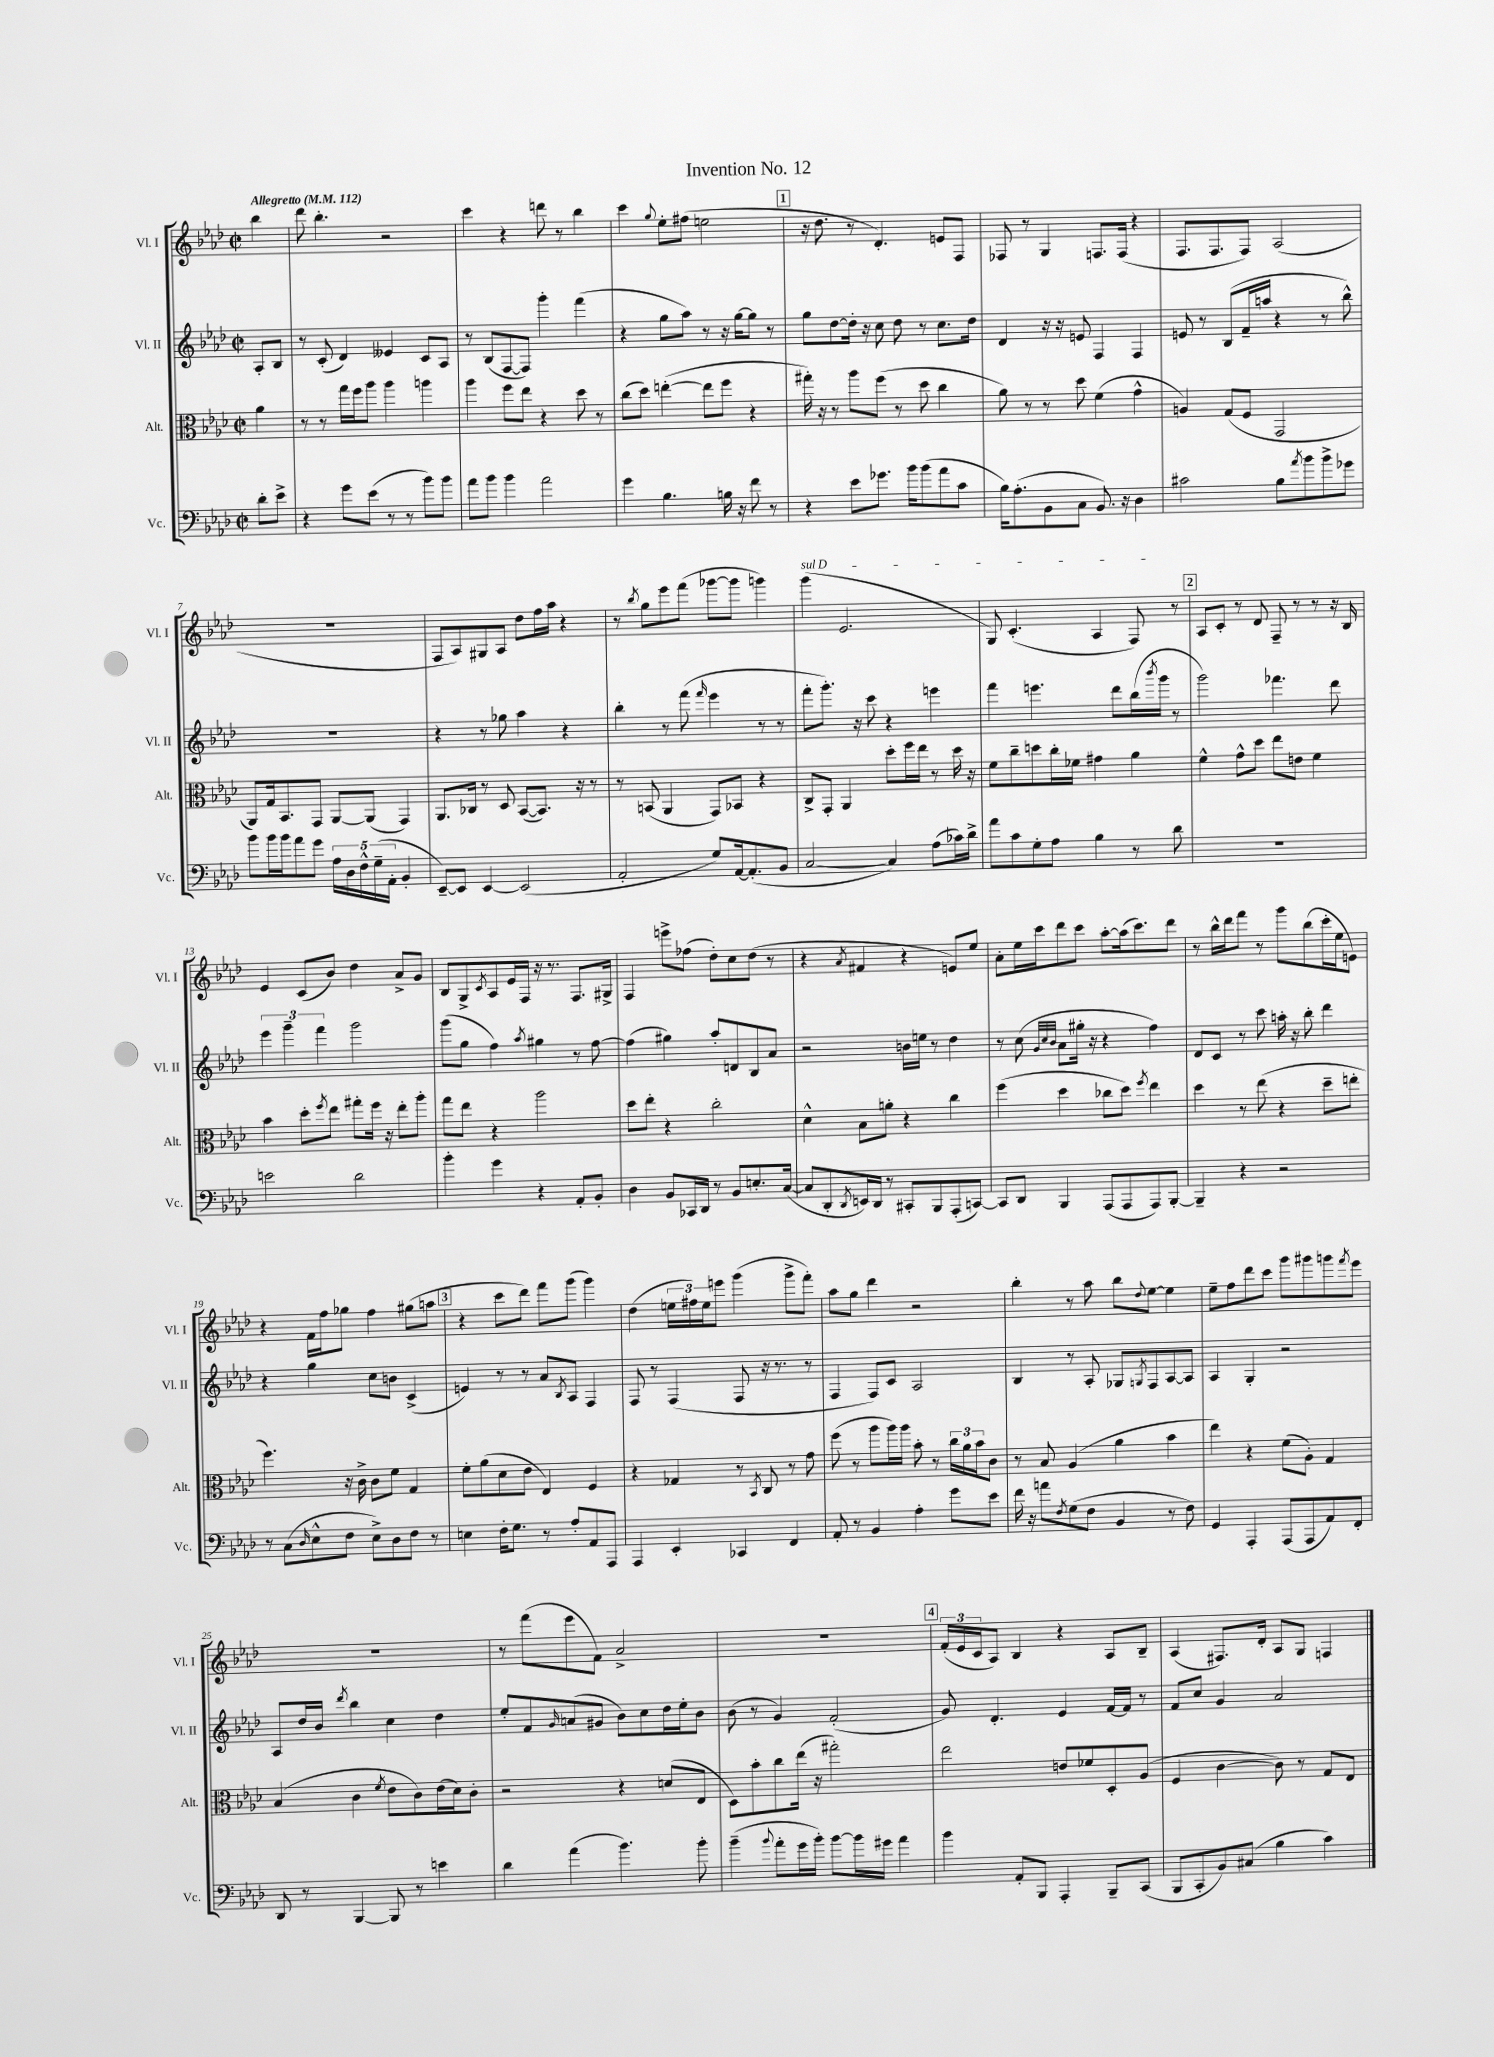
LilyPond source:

\header { title = "Invention No. 12" }
<<
\new StaffGroup <<
\new Staff = "s0" \with { instrumentName = "Vl. I" shortInstrumentName = "Vl. I" } {
    \clef treble \key aes \major \defaultTimeSignature \time 2/2 \partial 4 \tempo "Allegretto" 4 = 112
    bes''4 |
    des'''8 bes''4.-. r2 |
    c'''4 r4 d'''8 r8 bes''4 |
    c'''4 \appoggiatura { g''8 } ees''8-. fis''8( e''2 |
    \mark \markup { \box "1" } r16 des''8. r8 des'4.-.) e'8 f8 |
    fes8 r8 g4 f8. f16( r4 |
    f8. f8. f8) aes2( |
    R1 |
    f8 aes8) gis8 aes8 des''8 f''16 aes''16 r4 |
    r8 \acciaccatura { bes''8 } g''8 ees'''8 f'''8( ges'''8~ ges'''8 g'''4) |
    \once \override TextSpanner.bound-details.left.text = \markup { \italic "sul D" } g'''4\startTextSpan( ees'2. |
    g8) c'4.-.( aes4 f8\stopTextSpan) r8 |
    \mark \markup { \box "2" } aes8 c'8-. r8 des'8 f8-- r8 r8 r16 bes16 |
    ees'4 c'8( bes'8) des''4 aes'8-> g'8 |
    bes8 g8-> \acciaccatura { c'8 } aes8 ees'16 f16 r16 r8. f8. gis16-> |
    f4 e'''8-> fes''8( des''8-.) c''8 des''8( r8 |
    r4 \acciaccatura { aes'8 } fis'4 r4 e'8) ees''8 |
    aes'8-. ees''16 c'''16 des'''8 c'''8 aes''8~-. aes''16( c'''8.) des'''8 |
    r8 bes''16-^ des'''16 f'''8 r8 g'''8 bes''8( c'''16-. ees''16 e'8) |
    r4 f'16 f''16 ges''8 f''4 gis''8( a''8 |
    \mark \markup { \box "3" } r4 c'''8 des'''8) f'''8 g'''8( g'''4) |
    des''4( \tuplet 3/2 { e''16 fis''16) e''16 } e'''8 g'''4( g'''8-> f'''8-.) |
    aes''8 g''8 des'''4 r2 |
    bes''4-. r8 aes''8 bes''8 \appoggiatura { des''8 } ees''8~ ees''4 |
    ees''8-- f''8 des'''8 c'''8 g'''8 gis'''8 g'''8 \acciaccatura { f'''8 } ees'''8 |
    R1 |
    r8 f'''8( ees'''8 f'8) aes'2-> |
    R1 |
    \mark \markup { \box "4" } \tuplet 3/2 { f'16-.( ees'16 c'16 } aes8) bes4 r4 aes8 bes8-- |
    aes4( fis8.) des'16-. aes8 g8 f4 \bar "|." |
}
\new Staff = "s1" \with { instrumentName = "Vl. II" shortInstrumentName = "Vl. II" } {
    \clef treble \key aes \major \defaultTimeSignature \time 2/2 \partial 4
    aes8-. bes8 |
    r8 c'8-.( des'4) eeses'4 c'8 aes8 |
    r8 bes8( f8~ f8) g'''4-. f'''4( |
    r4 g''8 aes''8) r8 r16 g''16~ g''8 r8 |
    \mark \markup { \box "1" } g''8 des''8~ des''16-. r16 c''8 des''8 r8 c''8. des''16 |
    des'4 r16 r16 e'8 f4 f4 |
    e'8 r8 bes8( f'16-- a''16 r4 r8 bes''8-^) |
    R1 |
    r4 r8 ges''8 aes''4 r4 |
    bes''4-. r8 f'''8( \grace { f'''16 } ees'''4 r8 r8 |
    f'''8-. g'''8.-.) r16 c'''8 r4 e'''4 |
    f'''4 e'''4. des'''8 bes''16( \acciaccatura { bes'''8 } g'''16 r8 |
    \mark \markup { \box "2" } g'''2) fes'''4. des'''8 |
    \tuplet 3/2 { ees'''4 g'''4-- f'''4 } g'''2 |
    g'''8( g''8 f''4) \acciaccatura { aes''8 } gis''4 r8 f''8~ |
    f''4( gis''4) aes''8-. d'8 bes8 aes'8 |
    r2 b'16 e''16 r8 des''4 |
    r8 c''8( \grace { g'32 c''32 bes'32 } aes'8 gis''16-. r16 r4 f''4) |
    des'8 c'8 r8 c'''8 a''16-. r16 bes''8-. des'''4 |
    r4 g''4 c''8 b'8 c'4->( |
    \mark \markup { \box "3" } e'4) r8 r8 aes'8 \acciaccatura { bes8 } aes8 f4 |
    f8 r8 f4( f8 r16 r8. r8 |
    f4 f8) c'8 aes2 |
    bes4 r8 aes8-. ges8 \acciaccatura { g8 } f8 aes8~ aes8 |
    aes4 g4-. r2 |
    aes8 des''16 bes'16 \acciaccatura { des'''8 } bes''4 c''4 des''4 |
    ees''8-. f'8 \grace { g'16 } a'8( gis'8 bes'8) c''8 des''16 ees''16-. bes'8 |
    bes'8( r8 g'4) f'2-.( |
    \mark \markup { \box "4" } g'8) des'4.-. ees'4 f'16~ f'16 r8 |
    f'8 c''8 g'4 aes'2 \bar "|." |
}
\new Staff = "s2" \with { instrumentName = "Alt." shortInstrumentName = "Alt." } {
    \clef alto \key aes \major \defaultTimeSignature \time 2/2 \partial 4
    aes'4 |
    r8 r8 g''16 f''16 aes''8 aes''4 a''4 |
    aes''4 f''8 ees''8 r4 des''8 r8 |
    c''8( des''8) e''4~-.( e''8 f''8 r4 |
    \mark \markup { \box "1" } gis''16-.) r16 r8 aes''8 f''8( r8 des''8 c''4 |
    aes'8) r8 r8 des''8 f'4( g'4-^ |
    a4) g8( f8 g,2 |
    aes,8) g16 bes,8. g,8 aes,8~ aes,8( g,4) |
    aes,8. ces16 r8 des8 bes,8~( bes,8.) r16 r8 |
    r8 b,8( aes,4 g,8) bes,8 r4 |
    c8-> g,8-. aes,4 des''8-. f''16 ees''16 r8 des''16 r16 |
    f'8 c''8-- d''8 c''16-. fes'16 gis'4 aes'4 |
    \mark \markup { \box "2" } f'4-^ g'8-^ des''8 ees''8 e'8 f'4 |
    bes'4 des''8-. \acciaccatura { f''8 } ees''8 gis''8-. f''16 r16 ees''8-. aes''8-. |
    g''8 ees''8 r4 aes''2 |
    des''8 ees''8-. r4 c''2-. |
    des'4-^ bes8 a'8-. r4 c''4 |
    f''4( des''4 ces''8 des''8) \acciaccatura { f''8 } ees''4 |
    des''4 r8 ees''8( r4 des''8-- e''8-. |
    f''4.) r16 c'16-> c'8 f'8 g4 |
    \mark \markup { \box "3" } f'8-. aes'8( des'8 ees'8 ees4) f4 |
    r4 ges4 r8 \acciaccatura { bes,8 } c8 r8 g'8 |
    f''8( r8 aes''8 aes''16) aes''16 bes'8-. r8 \tuplet 3/2 { c''16 aes'16 bes'16 } c'8 |
    r8 bes8 aes4( aes'4 bes'4 |
    ees''4) r4 f'8( aes8-.) g4 |
    bes4( c'4 \acciaccatura { f'8 } ees'8 c'8) ees'16( des'16) c'8-. |
    r2 r4 d'8( ees8 |
    des8) bes'8-. c''8 ees''16( r16 gis''2-.) |
    \mark \markup { \box "4" } ees''2 e'8 fes'8 des8-. aes8( |
    f4 c'4~ c'8) r8 g8 ees8 \bar "|." |
}
\new Staff = "s3" \with { instrumentName = "Vc." shortInstrumentName = "Vc." } {
    \clef bass \key aes \major \defaultTimeSignature \time 2/2 \partial 4
    des'8-. ees'8-> |
    r4 g'8 ees'8( r8 r8 bes'8) bes'8 |
    aes'8 bes'8 bes'4 aes'2 |
    g'4 bes4. b16 r16 f'8 r8 |
    \mark \markup { \box "1" } r4 ees'8 ges'8. bes'16 bes'8( aes'8 c'8 |
    bes16) aes8.-.( bes,8 c8 bes,8.) r16 des4 |
    cis'2 bes8 \acciaccatura { aes'8 } bes'8 bes'8-> ges'8 |
    bes'8 bes'16 bes'16 aes'8 g'8 \tuplet 5/4 { aes16 des16 f16-^ g16--( aes,16-. } bes,4-. |
    ees,8~--) ees,8 ees,4~ ees,2( |
    aes,2-. g8) aes,16~ aes,8.-.( bes,8 |
    c2~ c4) aes8( ces'16) des'16-> |
    aes'8 c'8 g8-. aes8 bes4 r8 des'8 |
    \mark \markup { \box "2" } R1 |
    e'2 des'2 |
    bes'4-. g'4 r4 aes,8-. bes,8-. |
    des4 bes,8 ces,16 des,16 r8 bes,8 e8.-. c16~( |
    c8 des,8-. \acciaccatura { des,8 } e,16) des,16 r8 cis,8-. bes,,8 aes,,8-.( c,8~) |
    c,8 des,8 bes,,4 aes,,8( aes,,8 aes,,8) bes,,8~-. |
    bes,,4-- r4 r2 |
    r8 c8( \grace { des16 } ees8-^ f8 ees8->) des8 f8 r8 |
    \mark \markup { \box "3" } e4 f16-. g8. r8 aes8-. aes,8 aes,,8 |
    aes,,4 ees,4-. ces,4 f,4 |
    aes,8-. r8 bes,4 aes4-. g'8 ees'8 |
    f'16 r16 a'8 \acciaccatura { f8 } g8( f8 bes,4 r8 f8) |
    g,4 aes,,4-. aes,,8( aes,,8 aes,8) f,8-. |
    des,8 r8 bes,,4~ bes,,8 r8 e'4 |
    des'4 aes'4( bes'4.) bes'8-. |
    bes'4--( \appoggiatura { bes'8 } aes'8-. g'16 bes'16-.) bes'8~ bes'16 gis'16 aes'4 |
    \mark \markup { \box "4" } bes'4 aes,8-. bes,,8 aes,,4-. bes,,8-- c,8( |
    bes,,8 c,8-. bes,8) cis8( bes4 c'4) \bar "|." |
}
>>
>>
